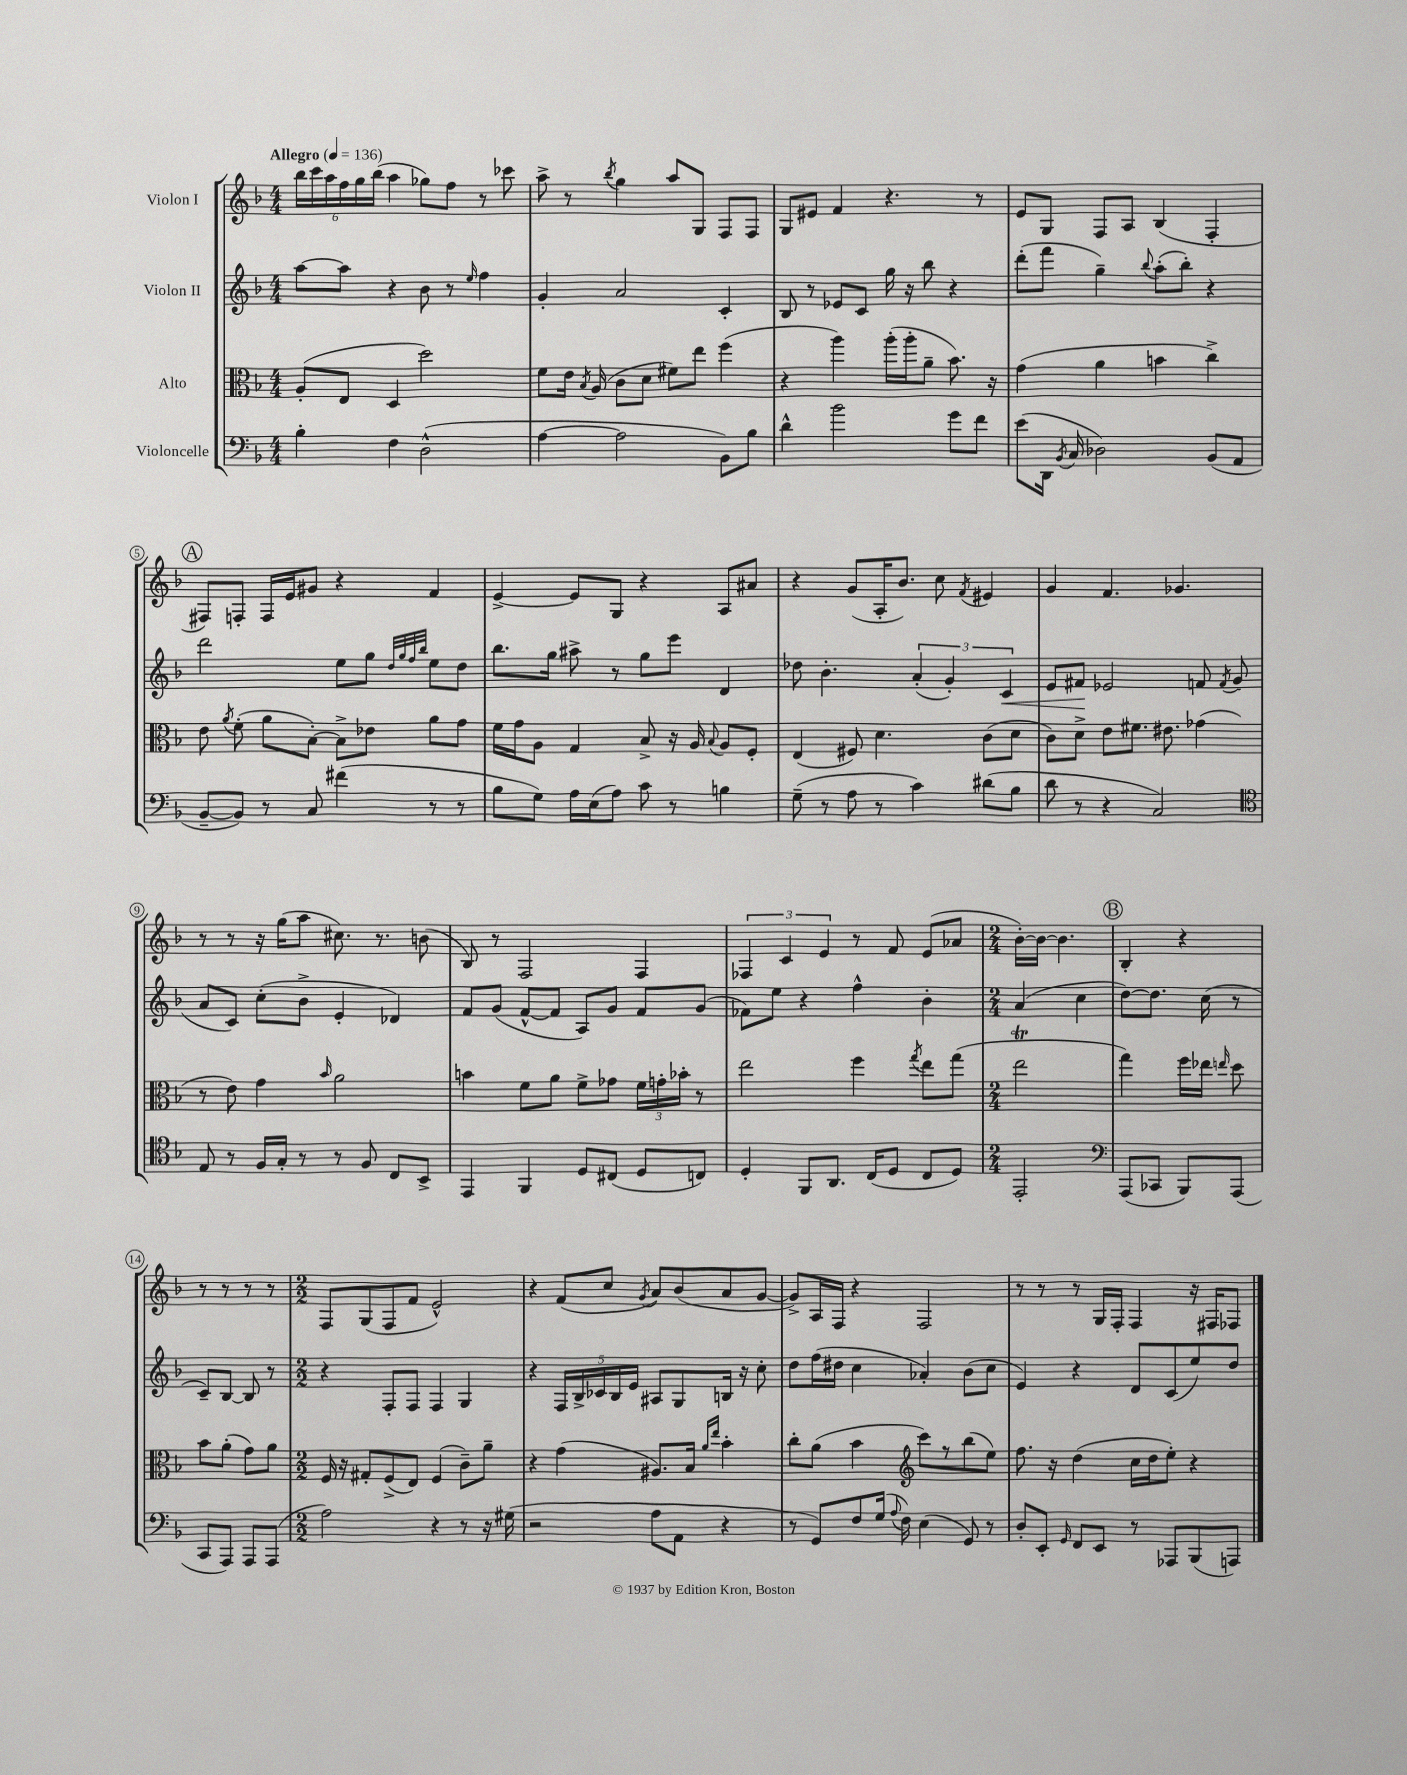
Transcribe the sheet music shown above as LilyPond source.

<<
\new StaffGroup <<
\new Staff = "s0" \with { instrumentName = "Violon I" } {
    \clef treble \key f \major \numericTimeSignature \time 4/4 \tempo "Allegro" 4 = 136
    \autoBeamOff \tuplet 6/4 { bes''16[ c'''16 a''16 f''16 g''16 bes''16]( } a''4 ges''8[) f''8] r8 ces'''8 |
    a''8-> r8 \acciaccatura { bes''8 } g''4 a''8[ g8] f8[ f8] |
    g8[ eis'8] f'4 r4. r8 |
    e'8[ g8] f8[ a8] bes4( f4-. |
    \mark \markup { \circle "A" } fis8[) f8]-. f16[ e'16 gis'8] r4 f'4 |
    e'4~-> e'8[ g8] r4 a8[ ais'8] |
    r4 g'8[( a16-. bes'8.]) c''8 \acciaccatura { f'8 } eis'4 |
    g'4 f'4. ges'4. |
    r8 r8 r16 g''16[( a''8] cis''8.) r8. b'8( |
    bes8) r8 f2 f4 |
    \tuplet 3/2 { fes4 c'4 e'4 } r8 f'8 e'8[( aes'8] |
    \numericTimeSignature \time 2/4 bes'16[~-.) bes'16]~ bes'4. |
    \mark \markup { \circle "B" } bes4-. r4 |
    r8 r8 r8 r8 |
    \numericTimeSignature \time 2/2 f8[ g8( f8 f'8] e'2-^) |
    r4 f'8[( c''8] \acciaccatura { g'8 } a'8[) bes'8( a'8 g'8]~ |
    g'8[->) a16 f16] r4 f2 |
    r8 r8 r8 g16[ f16]-. f4 r16 fis16[ fes8] \bar "|." |
}
\new Staff = "s1" \with { instrumentName = "Violon II" } {
    \clef treble \key f \major \numericTimeSignature \time 4/4
    \autoBeamOff a''8[~ a''8] r4 bes'8 r8 \grace { e''16 } f''4 |
    g'4-. a'2 c'4-. |
    bes8 r8 ees'8[ c'8] g''16 r16 bes''8 r4 |
    d'''8[-.( f'''8] g''4--) \appoggiatura { bes''8 } a''8[-.( bes''8]-.) r4 |
    \mark \markup { \circle "A" } d'''2 e''8[ g''8] \grace { d''32[ g''32 f''32 bes''32] } e''8[ d''8] |
    bes''8.[ g''16] ais''8-> r8 g''8[ e'''8] d'4 |
    des''8 bes'4.-. \tuplet 3/2 { a'4-.( g'4-.) c'4\< } |
    e'8[ fis'8]\! ees'2 f'8 \acciaccatura { f'8 } g'8( |
    a'8[ c'8]) c''8[-.( bes'8]-> e'4-. des'4) |
    f'8[ g'8]( f'8[~-^ f'8] a8[) g'8] f'8[ g'8]( |
    fes'8[) e''8] r4 f''4-^ bes'4-. |
    \numericTimeSignature \time 2/4 a'4( c''4 |
    \mark \markup { \circle "B" } d''8[~) d''8.] c''16( r8 |
    c'8[--) bes8]~ bes8 r8 |
    \numericTimeSignature \time 2/2 r4 f8[-. f8] f4 g4 |
    r4 \tuplet 5/4 { f16[ bes16-> ces'16 bes16 e'16] } ais8[ g8 b16] r16 c''8-. |
    d''8[ f''16( dis''16] c''4 aes'4-.) bes'8[( c''8] |
    e'4) r4 d'8[ c'8( e''8) d''8] \bar "|." |
}
\new Staff = "s2" \with { instrumentName = "Alto" } {
    \clef alto \key f \major \numericTimeSignature \time 4/4
    \autoBeamOff a8[-.( e8] d4 d''2) |
    f'8[ e'16] \acciaccatura { bes8 } a16( c'8[ d'8] fis'8[) e''8] f''4( |
    r4 a''4) a''16[-.( a''16-. a'8]-- bes'8.) r16 |
    g'4( a'4 b'4 c''4->) |
    \mark \markup { \circle "A" } e'8 \acciaccatura { a'8 } f'8-.( a'8[ bes8]~-.) bes8[-> ees'8] a'8[ g'8] |
    f'16[ g'16 a8] g4 bes8-> r16 a16 \appoggiatura { bes8 } a8[ f8]-. |
    e4( fis8) d'4. c'8[( d'8] |
    c'8[) d'8]-> e'8[ fis'8.] eis'8. ges'4( |
    r8 e'8) g'4 \grace { bes'16 } a'2 |
    b'4 f'8[ a'8] f'8[-> ges'8] \tuplet 3/2 { f'16[ g'16-. bes'16]-. } r8 |
    e''2 f''4 \acciaccatura { g''8 } e''8[ g''8]( |
    \numericTimeSignature \time 2/4 e''2\trill |
    \mark \markup { \circle "B" } g''4) f''16[ ees''16] \grace { e''16 } d''8 |
    bes'8[ a'8]-.( g'8[) a'8] |
    \numericTimeSignature \time 2/2 f16 r16 gis8[-. f8->( e8]) f4( c'8[--) a'8]-- |
    r4 g'4( ais8.[) bes16] \grace { a'16[ e''16] } bes'4-. |
    c''8[-. a'8]( bes'4 \clef treble c'''8[) r8 bes''8( e''8]) |
    f''8. r16 d''4( c''16[ d''16 e''8]-.) r4 \bar "|." |
}
\new Staff = "s3" \with { instrumentName = "Violoncelle" } {
    \clef bass \key f \major \numericTimeSignature \time 4/4
    \autoBeamOff bes4-. f4 d2-^( |
    a4~ a2 bes,8[) bes8] |
    d'4-^ bes'2 g'8[ f'8] |
    e'8[( d,16] \acciaccatura { bes,8 } c16 des2) bes,8[( a,8] |
    \mark \markup { \circle "A" } bes,8[~-- bes,8]) r8 c8 fis'4( r8 r8 |
    bes8[ g8]) a16[ e16( a8]) c'8 r8 b4 |
    g8--( r8 a8 r8 c'4) dis'8[( bes8] |
    d'8 r8 r4 c2) |
    \clef tenor e8 r8 f16[ g16]-. r8 r8 f8 c8[ bes,8]-> |
    e,4 f,4 d8[ cis8]( d8[ c8]) |
    d4-. f,8[ a,8.] c16[( d8] c8[ d8]) |
    \numericTimeSignature \time 2/4 e,2-. |
    \mark \markup { \circle "B" } \clef bass a,,8[( ces,8] bes,,8[) a,,8]( |
    c,8[ a,,8]) a,,8[ a,,8]( |
    \numericTimeSignature \time 2/2 a2) r4 r8 r16 gis16( |
    r2 a8[ a,8] r4 |
    r8 g,8[) f8 g16]( \appoggiatura { a8 } f16) e4( g,8) r8 |
    d8[-. e,8]-. \grace { g,16 } f,8[ e,8] r8 aes,,8[ bes,,8( a,,8]) \bar "|." |
}
>>
>>
\layout { \context { \Score \override BarNumber.stencil = #(make-stencil-circler 0.1 0.3 ly:text-interface::print) } }
